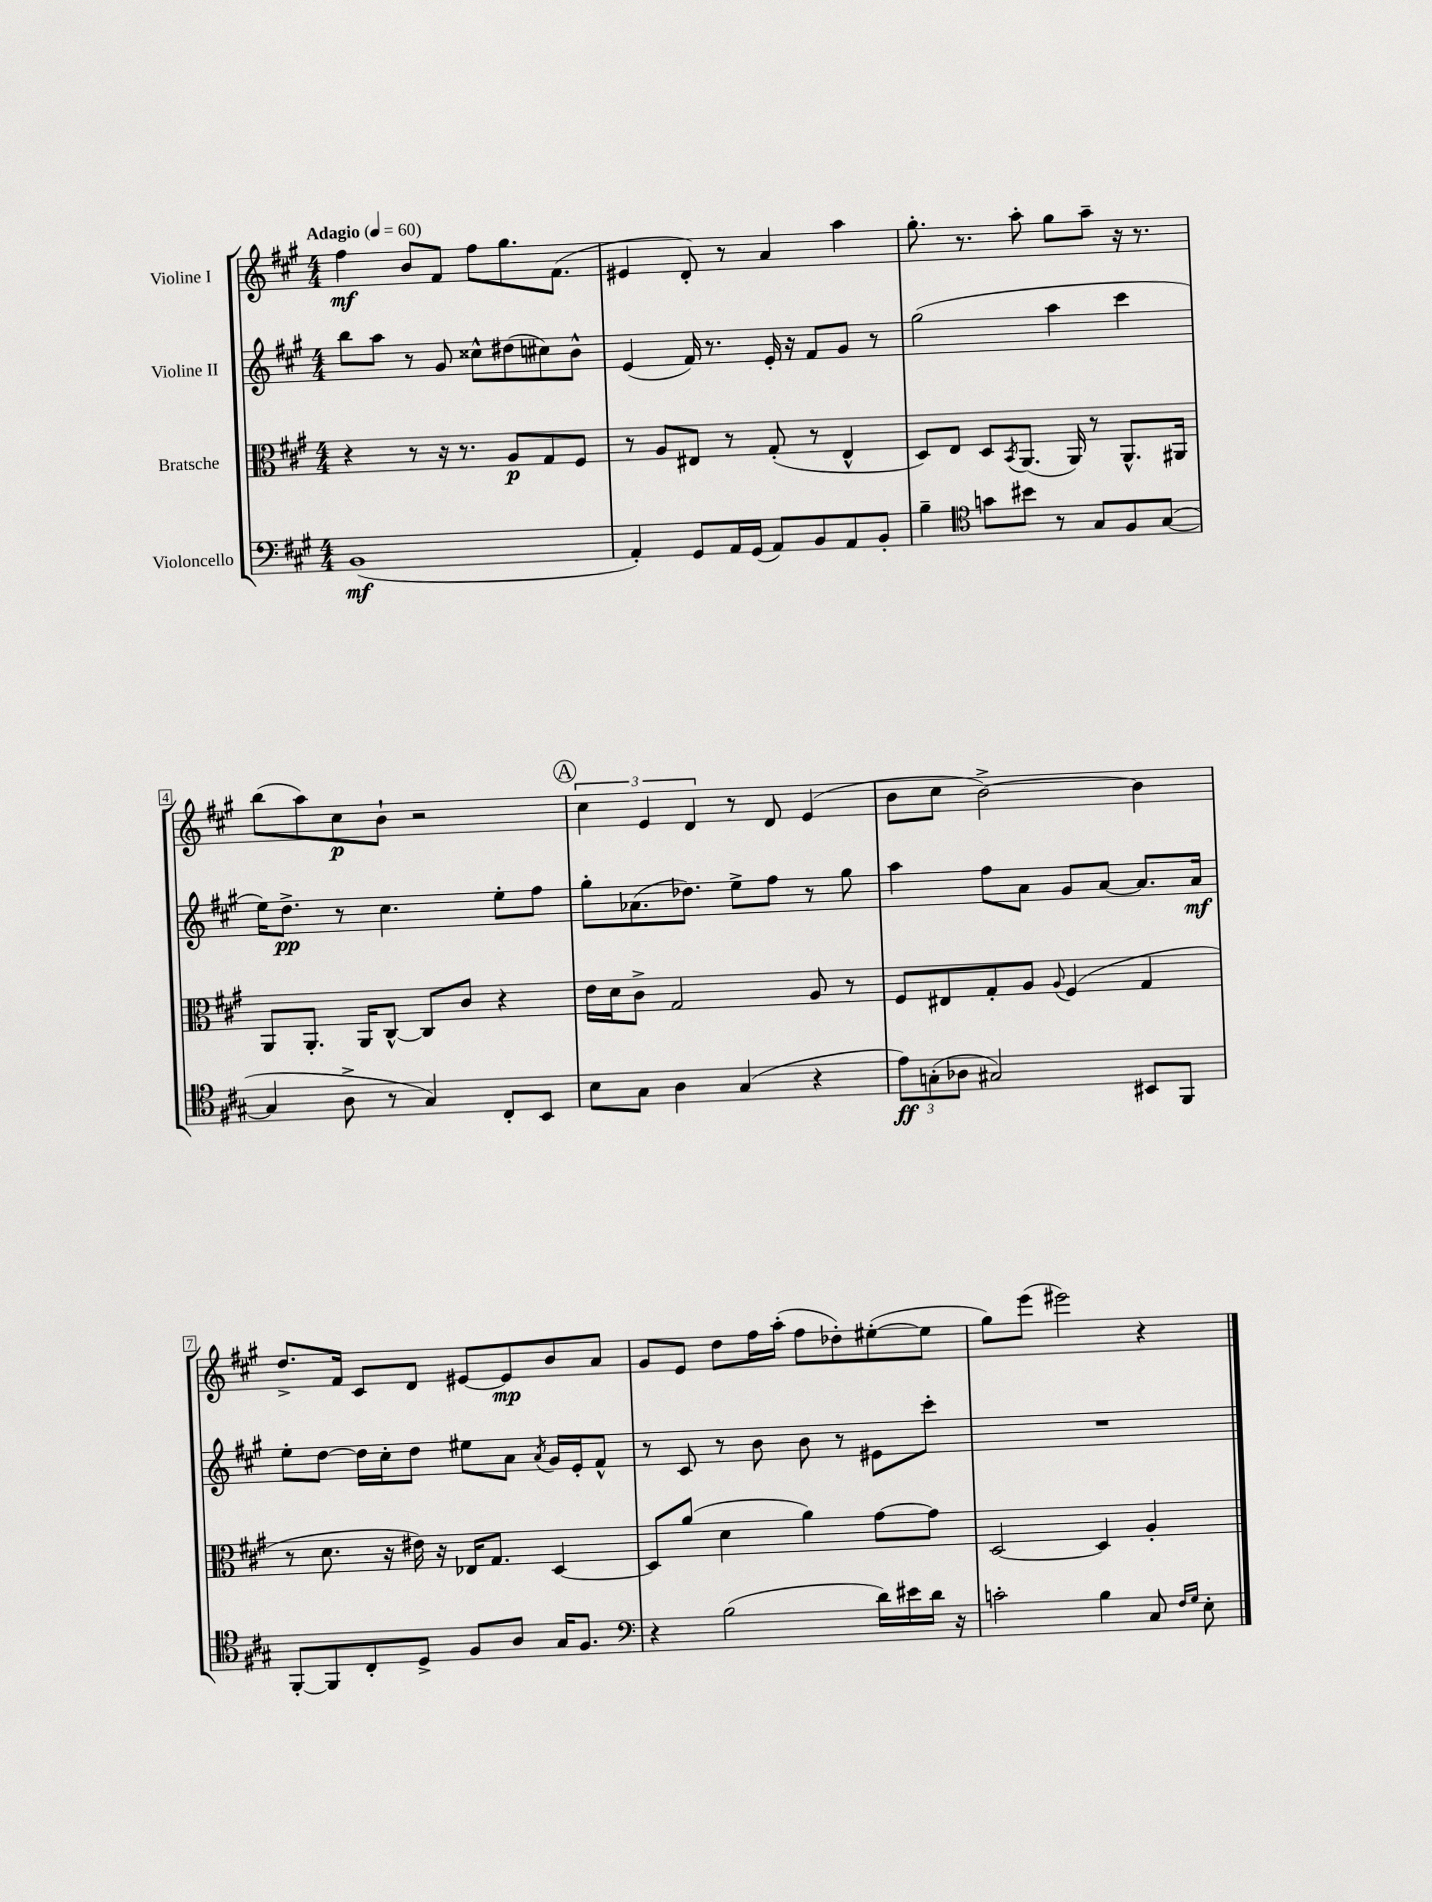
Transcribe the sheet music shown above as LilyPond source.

<<
\new StaffGroup <<
\new Staff = "s0" \with { instrumentName = "Violine I" } {
    \clef treble \key a \major \numericTimeSignature \time 4/4 \tempo "Adagio" 4 = 60
    fis''4\mf b'8 fis'8 fis''8 gis''8. fis'8.( |
    eis'4 d'8-.) r8 a'4 a''4 |
    gis''8.-. r8. a''8-. gis''8 a''8-- r16 r8. |
    b''8( a''8) cis''8\p b'8-! r2 |
    \mark \markup { \circle "A" } \tuplet 3/2 { cis''4 e'4 d'4 } r8 d'8 e'4( |
    b'8 cis''8 b'2~->) b'4 |
    d''8.-> fis'16 cis'8 d'8 eis'8~ eis'8\mp b'8 a'8 |
    gis'8 e'8 d''8 fis''16 a''16-.( fis''8 des''8-.) eis''8~-.( eis''8 |
    gis''8) e'''8( eis'''2) r4 \bar "|." |
}
\new Staff = "s1" \with { instrumentName = "Violine II" } {
    \clef treble \key a \major \numericTimeSignature \time 4/4
    b''8 a''8 r8 gis'8 cisis''8-^ dis''8( cis''8) b'8-^ |
    e'4( fis'16) r8. e'16-. r16 fis'8 gis'8 r8 |
    gis''2( a''4 cis'''4 |
    e''16) d''8.->\pp r8 cis''4. e''8-. fis''8 |
    \mark \markup { \circle "A" } gis''8-. aes'8.( des''8.) e''8-> fis''8 r8 gis''8 |
    a''4 fis''8 a'8 gis'8 a'8~ a'8. a'16\mf |
    e''8-. d''8~ d''16 cis''16-. d''8 eis''8 a'8 \acciaccatura { a'8 } gis'16 e'16-. fis'8-^ |
    r8 cis'8 r8 b'8 b'8 r8 eis'8 cis'''8-. |
    R1 \bar "|." |
}
\new Staff = "s2" \with { instrumentName = "Bratsche" } {
    \clef alto \key a \major \numericTimeSignature \time 4/4
    r4 r8 r16 r8. a8\p gis8 fis8 |
    r8 a8 eis8 r8 gis8-.( r8 eis4-^ |
    d8) e8 d8 \acciaccatura { b,8 } a,8.( a,16) r8 a,8.-^ ais,16 |
    a,8 a,8.-. a,16 cis8~-^ cis8 cis'8 r4 |
    \mark \markup { \circle "A" } e'16 d'16 cis'8-> gis2 a8 r8 |
    fis8 eis8 gis8-. a8 \appoggiatura { a8 } fis4( gis4 |
    r8 d'8. r16 eis'16) r16 ees16 gis8. d4~ |
    d8 a'8( d'4 a'4) gis'8~ gis'8 |
    d2~ d4 a4-. \bar "|." |
}
\new Staff = "s3" \with { instrumentName = "Violoncello" } {
    \clef bass \key a \major \numericTimeSignature \time 4/4
    b,1\mf( |
    a,4-.) gis,8 a,16 gis,16( a,8) b,8 a,8 b,8-. |
    b4-- \clef tenor g'8 bis'8 r8 gis8 fis8 gis8~( |
    gis4 a8-> r8 gis4) cis8-. b,8 |
    \mark \markup { \circle "A" } b8 gis8 a4 gis4( r4 |
    \tuplet 3/2 { e'8\ff) g8-.( aes8 } gis2) bis,8 fis,8 |
    fis,8~-. fis,8 cis8-. d8-> fis8 a8 gis16 fis8. |
    \clef bass r4 b2( d'16) eis'16 d'16 r16 |
    c'2-. b4 cis8 \grace { fis16 gis16 } e8-. \bar "|." |
}
>>
>>
\layout { \context { \Score \override BarNumber.stencil = #(make-stencil-boxer 0.1 0.3 ly:text-interface::print) } }
